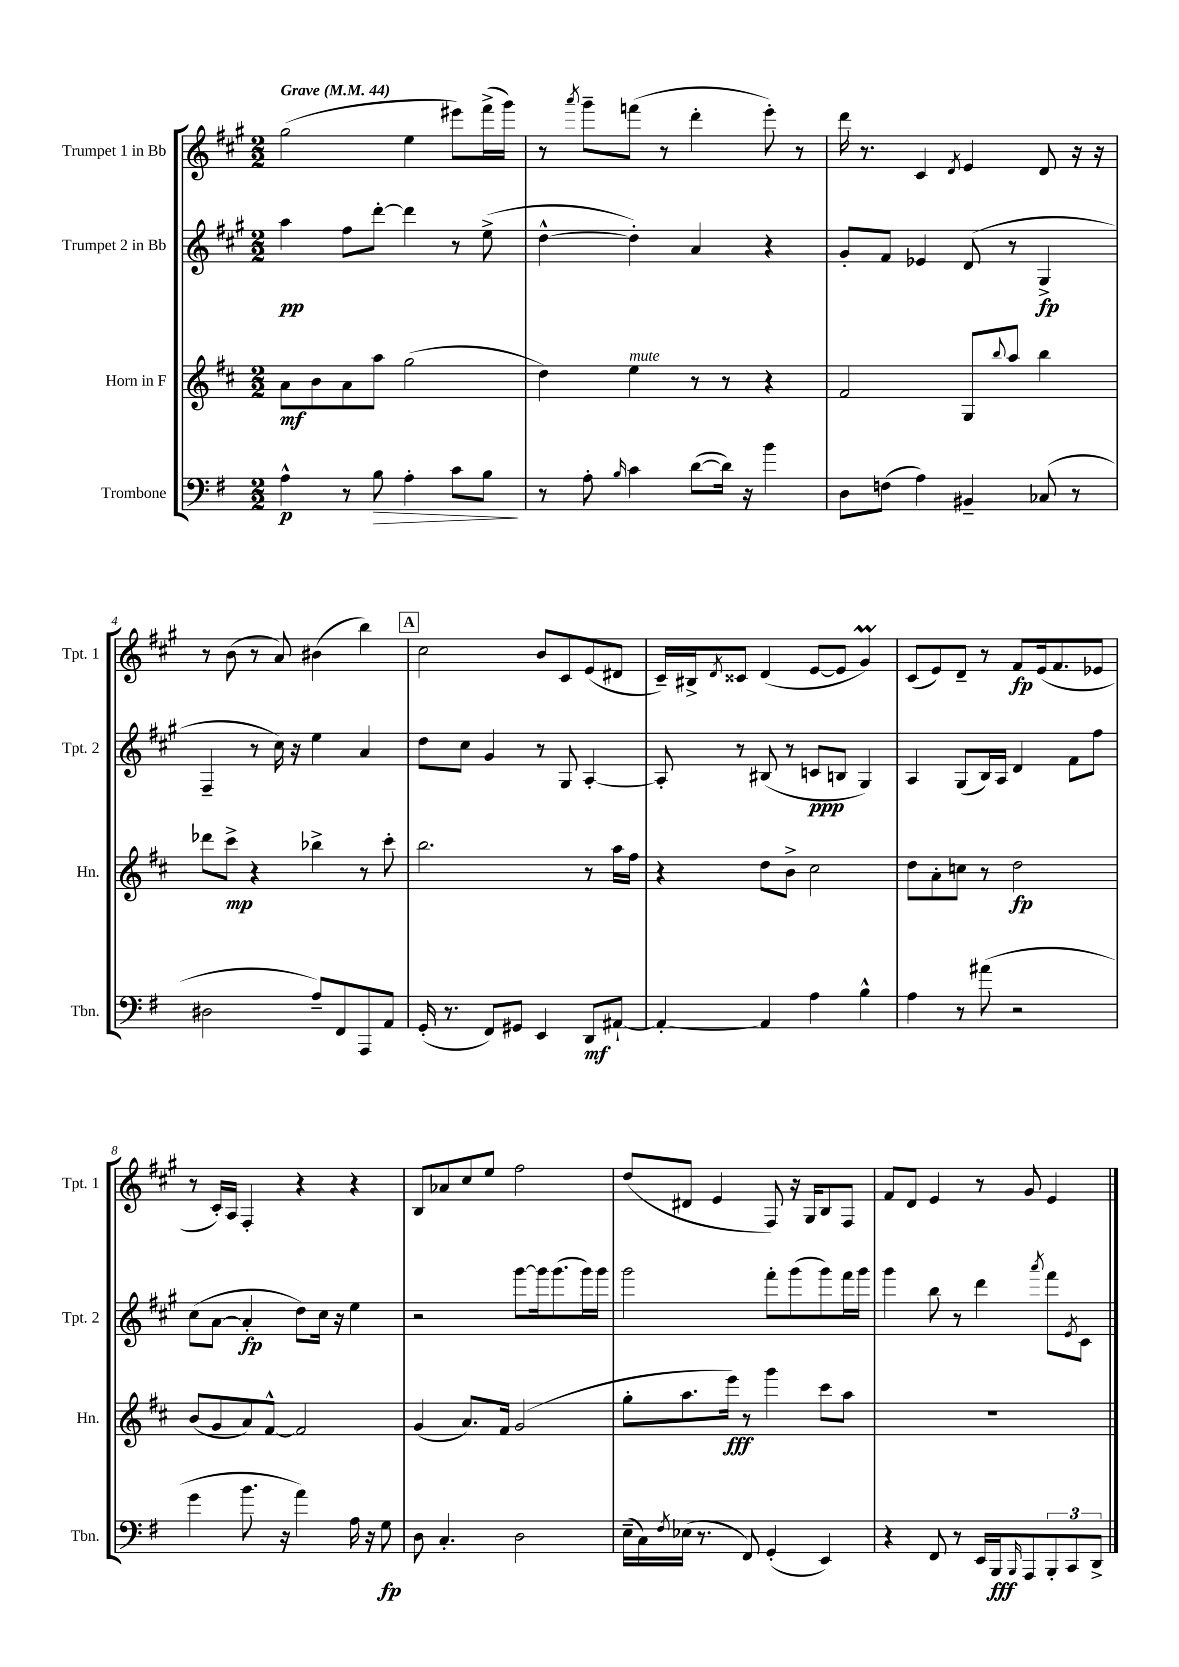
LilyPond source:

<<
\new StaffGroup <<
\new Staff = "s0" \with { instrumentName = "Trumpet 1 in Bb" shortInstrumentName = "Tpt. 1" } {
    \clef treble \key a \major \numericTimeSignature \time 2/2 \tempo "Grave" 4 = 44
    gis''2( e''4 eis'''8) fis'''16->( gis'''16) |
    r8 \acciaccatura { a'''8 } gis'''8-- f'''8( r8 d'''4-. e'''8-.) r8 |
    d'''16 r8. cis'4 \acciaccatura { d'8 } e'4 d'8 r16 r16 |
    r8 b'8( r8 a'8) bis'4( b''4) |
    \mark \markup { \box "A" } cis''2 b'8 cis'8 e'8( dis'8 |
    cis'16--) bis16-> \acciaccatura { d'8 } cisis'8 d'4( e'8~ e'8 gis'4\prall) |
    cis'8( e'8) d'8-- r8 fis'8\fp e'16( fis'8. ees'8 |
    r8 cis'16-.) a16 fis4-. r4 r4 |
    b8 aes'8 cis''8 e''8 fis''2 |
    d''8( dis'8 e'4 fis8) r16 gis16 b8 fis8 |
    fis'8 d'8 e'4 r8 gis'8 e'4 \bar "|." |
}
\new Staff = "s1" \with { instrumentName = "Trumpet 2 in Bb" shortInstrumentName = "Tpt. 2" } {
    \clef treble \key a \major \numericTimeSignature \time 2/2
    a''4\pp fis''8 d'''8~-. d'''4 r8 e''8->( |
    d''4~-^ d''4-.) a'4 r4 |
    gis'8-. fis'8 ees'4 d'8( r8 gis4->\fp |
    fis4-- r8 cis''16) r16 e''4 a'4 |
    \mark \markup { \box "A" } d''8 cis''8 gis'4 r8 gis8 a4~-. |
    a8-. r8 bis8( r8 c'8\ppp b8 gis4) |
    a4 gis8( b16) a16 d'4 fis'8 fis''8 |
    cis''8( a'8~ a'4-.\fp d''8) cis''16 r16 e''4 |
    r2 gis'''8~ gis'''16 gis'''8.( gis'''16) gis'''16 |
    gis'''2 fis'''8-. gis'''8( gis'''8) fis'''16 gis'''16 |
    gis'''4 b''8 r8 d'''4 \acciaccatura { a'''8 } fis'''8 \acciaccatura { e'8 } cis'8 \bar "|." |
}
\new Staff = "s2" \with { instrumentName = "Horn in F" shortInstrumentName = "Hn." } {
    \clef treble \key d \major \numericTimeSignature \time 2/2
    a'8\mf b'8 a'8 a''8 g''2( |
    d''4) e''4^\markup { \italic "mute" } r8 r8 r4 |
    fis'2 g8 \appoggiatura { b''8 } a''8 b''4 |
    des'''8 cis'''8->\mp r4 bes''4-> r8 cis'''8-. |
    \mark \markup { \box "A" } b''2. r8 a''16 fis''16 |
    r4 d''8 b'8-> cis''2 |
    d''8 a'8-. c''8 r8 d''2\fp |
    b'8( g'8 a'8) fis'8~-^ fis'2 |
    g'4( a'8.) fis'16 g'2( |
    g''8-. a''8. e'''16\fff) r8 g'''4 cis'''8 a''8 |
    R1 \bar "|." |
}
\new Staff = "s3" \with { instrumentName = "Trombone" shortInstrumentName = "Tbn." } {
    \clef bass \key g \major \numericTimeSignature \time 2/2
    a4-^\p r8 b8\> a4-. c'8 b8\! |
    r8 a8-. \grace { b16 } c'4 d'8~( d'16) r16 b'4 |
    d8 f8( a4) bis,4-- ces8( r8 |
    dis2 a8--) fis,8 a,,8 a,8 |
    \mark \markup { \box "A" } g,16-.( r8. fis,8) gis,8 e,4 d,8\mf ais,8~-! |
    ais,4~-. ais,4 a4 b4-^ |
    a4 r8 ais'8( r2 |
    g'4 b'8. r16 a'4) a16 r16 g8\fp |
    d8 c4.-. d2 |
    e16--( c16) \acciaccatura { fis8 } ees16( r8. fis,8) g,4-.( e,4) |
    r4 fis,8 r8 e,16 b,,16\fff \grace { b,,16 } a,,8 \tuplet 3/2 { b,,8-. c,8 d,8-> } \bar "|." |
}
>>
>>
